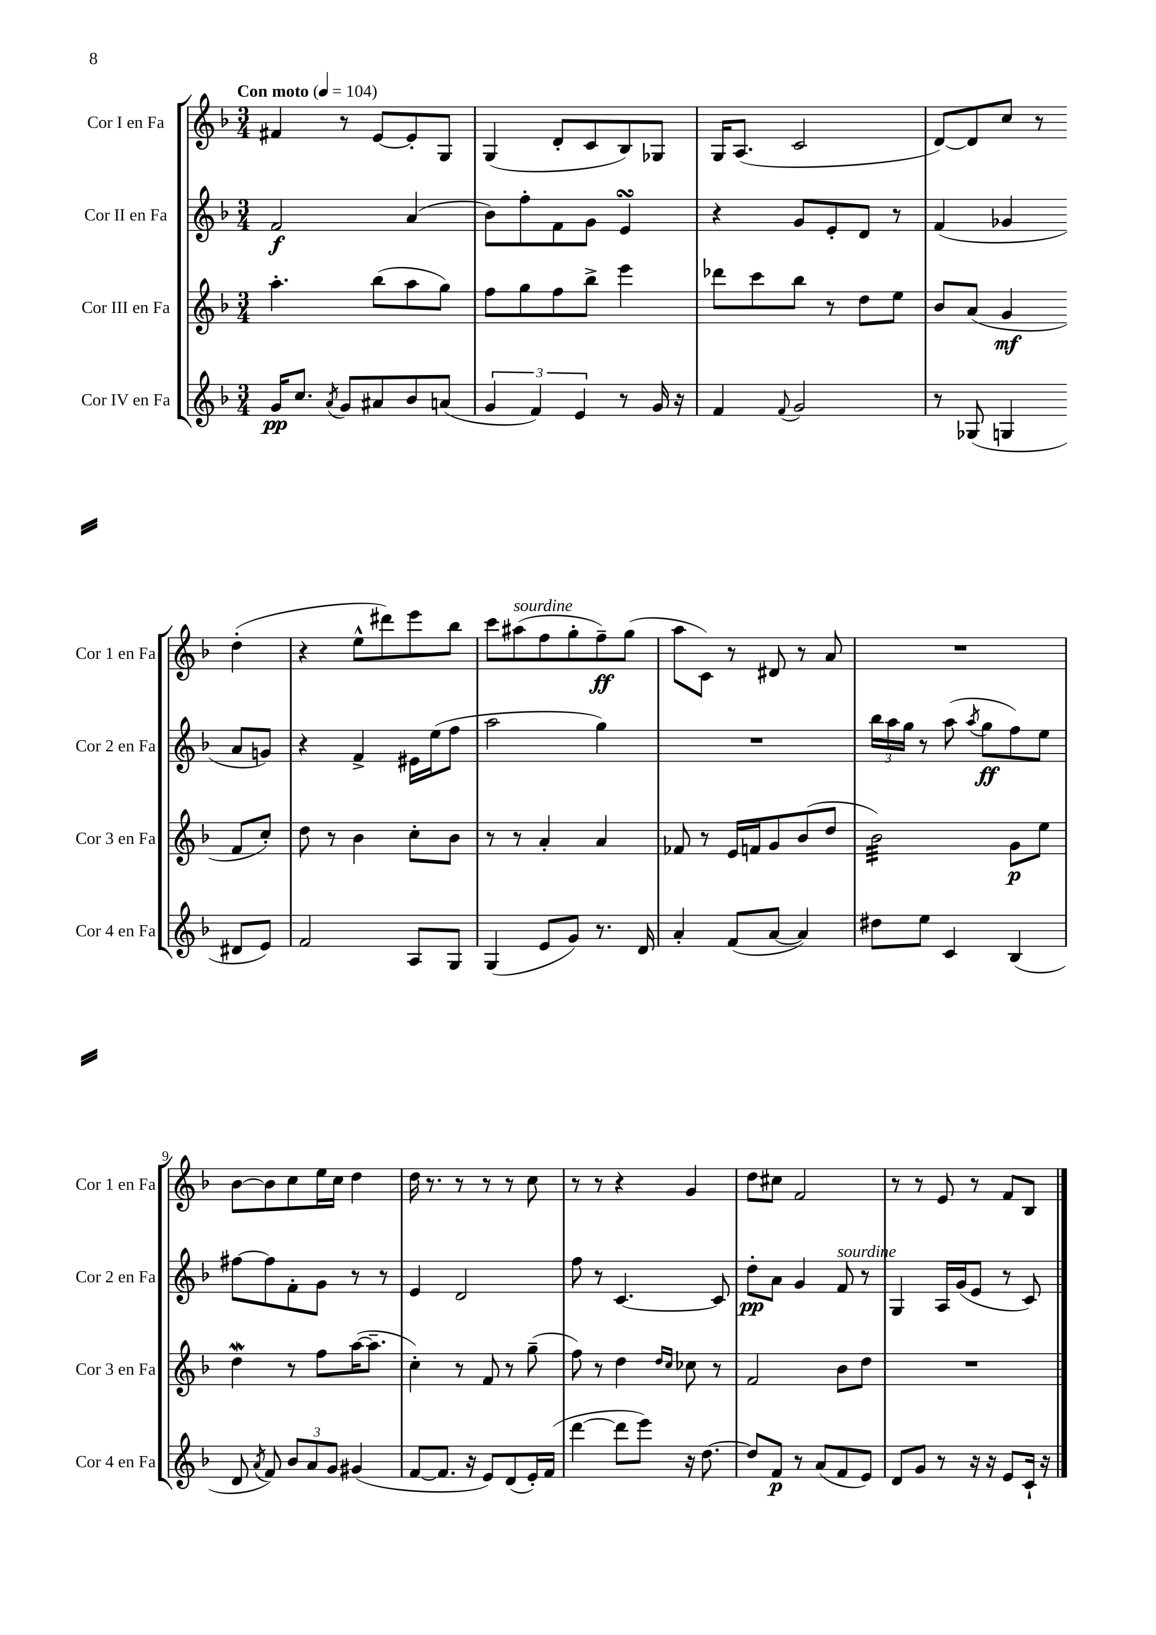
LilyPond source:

<<
\new StaffGroup <<
\new Staff = "s0" \with { instrumentName = "Cor I en Fa" shortInstrumentName = "Cor 1 en Fa" } {
    \clef treble \key f \major \numericTimeSignature \time 3/4 \tempo "Con moto" 4 = 104
    \autoBeamOff fis'4 r8 e'8[~ e'8-. g8] |
    g4( d'8[-. c'8 bes8) ges8] |
    g16[ a8.]( c'2 |
    d'8[~) d'8 c''8] r8 d''4-.( |
    r4 e''8[-^ dis'''8) e'''8 bes''8] |
    c'''8[ ais''8^\markup { \italic "sourdine" }( f''8 g''8-. f''8--\ff) g''8]( |
    a''8[ c'8]) r8 dis'8 r8 a'8 |
    R2. |
    bes'8[~ bes'8 c''8 e''16 c''16] d''4 |
    d''16 r8. r8 r8 r8 c''8 |
    r8 r8 r4 g'4 |
    d''8[ cis''8] f'2 |
    r8 r8 e'8 r8 f'8[ bes8] \bar "|." |
}
\new Staff = "s1" \with { instrumentName = "Cor II en Fa" shortInstrumentName = "Cor 2 en Fa" } {
    \clef treble \key f \major \numericTimeSignature \time 3/4
    \autoBeamOff f'2\f a'4( |
    bes'8[) f''8-. f'8 g'8] e'4\turn |
    r4 g'8[ e'8-. d'8] r8 |
    f'4( ges'4 a'8[ g'8]) |
    r4 f'4-> eis'16[ e''16( f''8] |
    a''2 g''4) |
    R2. |
    \tuplet 3/2 { bes''16[ a''16 g''16] } r8 a''8( \acciaccatura { a''8 } g''8[\ff f''8) e''8] |
    fis''8[~ fis''8 f'8-. g'8] r8 r8 |
    e'4 d'2 |
    f''8 r8 c'4.~ c'8 |
    d''8[-.\pp a'8] g'4 f'8^\markup { \italic "sourdine" } r8 |
    g4 a16[ g'16( e'8] r8 c'8) \bar "|." |
}
\new Staff = "s2" \with { instrumentName = "Cor III en Fa" shortInstrumentName = "Cor 3 en Fa" } {
    \clef treble \key f \major \numericTimeSignature \time 3/4
    \autoBeamOff a''4.-. bes''8[( a''8 g''8]) |
    f''8[ g''8 f''8 bes''8]-> e'''4 |
    des'''8[ c'''8 bes''8] r8 d''8[ e''8] |
    bes'8[ a'8]( g'4\mf f'8[ c''8]-.) |
    d''8 r8 bes'4 c''8[-. bes'8] |
    r8 r8 a'4-. a'4 |
    fes'8 r8 e'16[ f'16 g'8 bes'8( d''8] |
    bes'2:32) g'8[\p e''8] |
    d''4\mordent r8 f''8[ a''16~( a''8.]-- |
    c''4-.) r8 f'8 r8 g''8--( |
    f''8) r8 d''4 \grace { d''16[ c''16] } ces''8 r8 |
    f'2 bes'8[ d''8] |
    R2. \bar "|." |
}
\new Staff = "s3" \with { instrumentName = "Cor IV en Fa" shortInstrumentName = "Cor 4 en Fa" } {
    \clef treble \key f \major \numericTimeSignature \time 3/4
    \autoBeamOff g'16[\pp c''8.] \acciaccatura { a'8 } g'8[ ais'8 bes'8 a'8]( |
    \tuplet 3/2 { g'4 f'4) e'4 } r8 g'16 r16 |
    f'4 \appoggiatura { f'8 } g'2 |
    r8 ges8( g4 dis'8[ e'8]) |
    f'2 a8[ g8] |
    g4( e'8[ g'8]) r8. d'16 |
    a'4-. f'8[( a'8]~ a'4) |
    dis''8[ e''8] c'4 bes4( |
    d'8 \acciaccatura { a'8 } f'8) \tuplet 3/2 { bes'8[ a'8 g'8] } gis'4( |
    f'8[~ f'8.] r16 e'8[) d'8( e'16-.) f'16]( |
    d'''4~ d'''8[ e'''8]) r16 d''8.~ |
    d''8[ f'8]\p r8 a'8[( f'8 e'8]) |
    d'8[ g'8] r8 r16 r16 e'8[ c'16]-! r16 \bar "|." |
}
>>
>>
